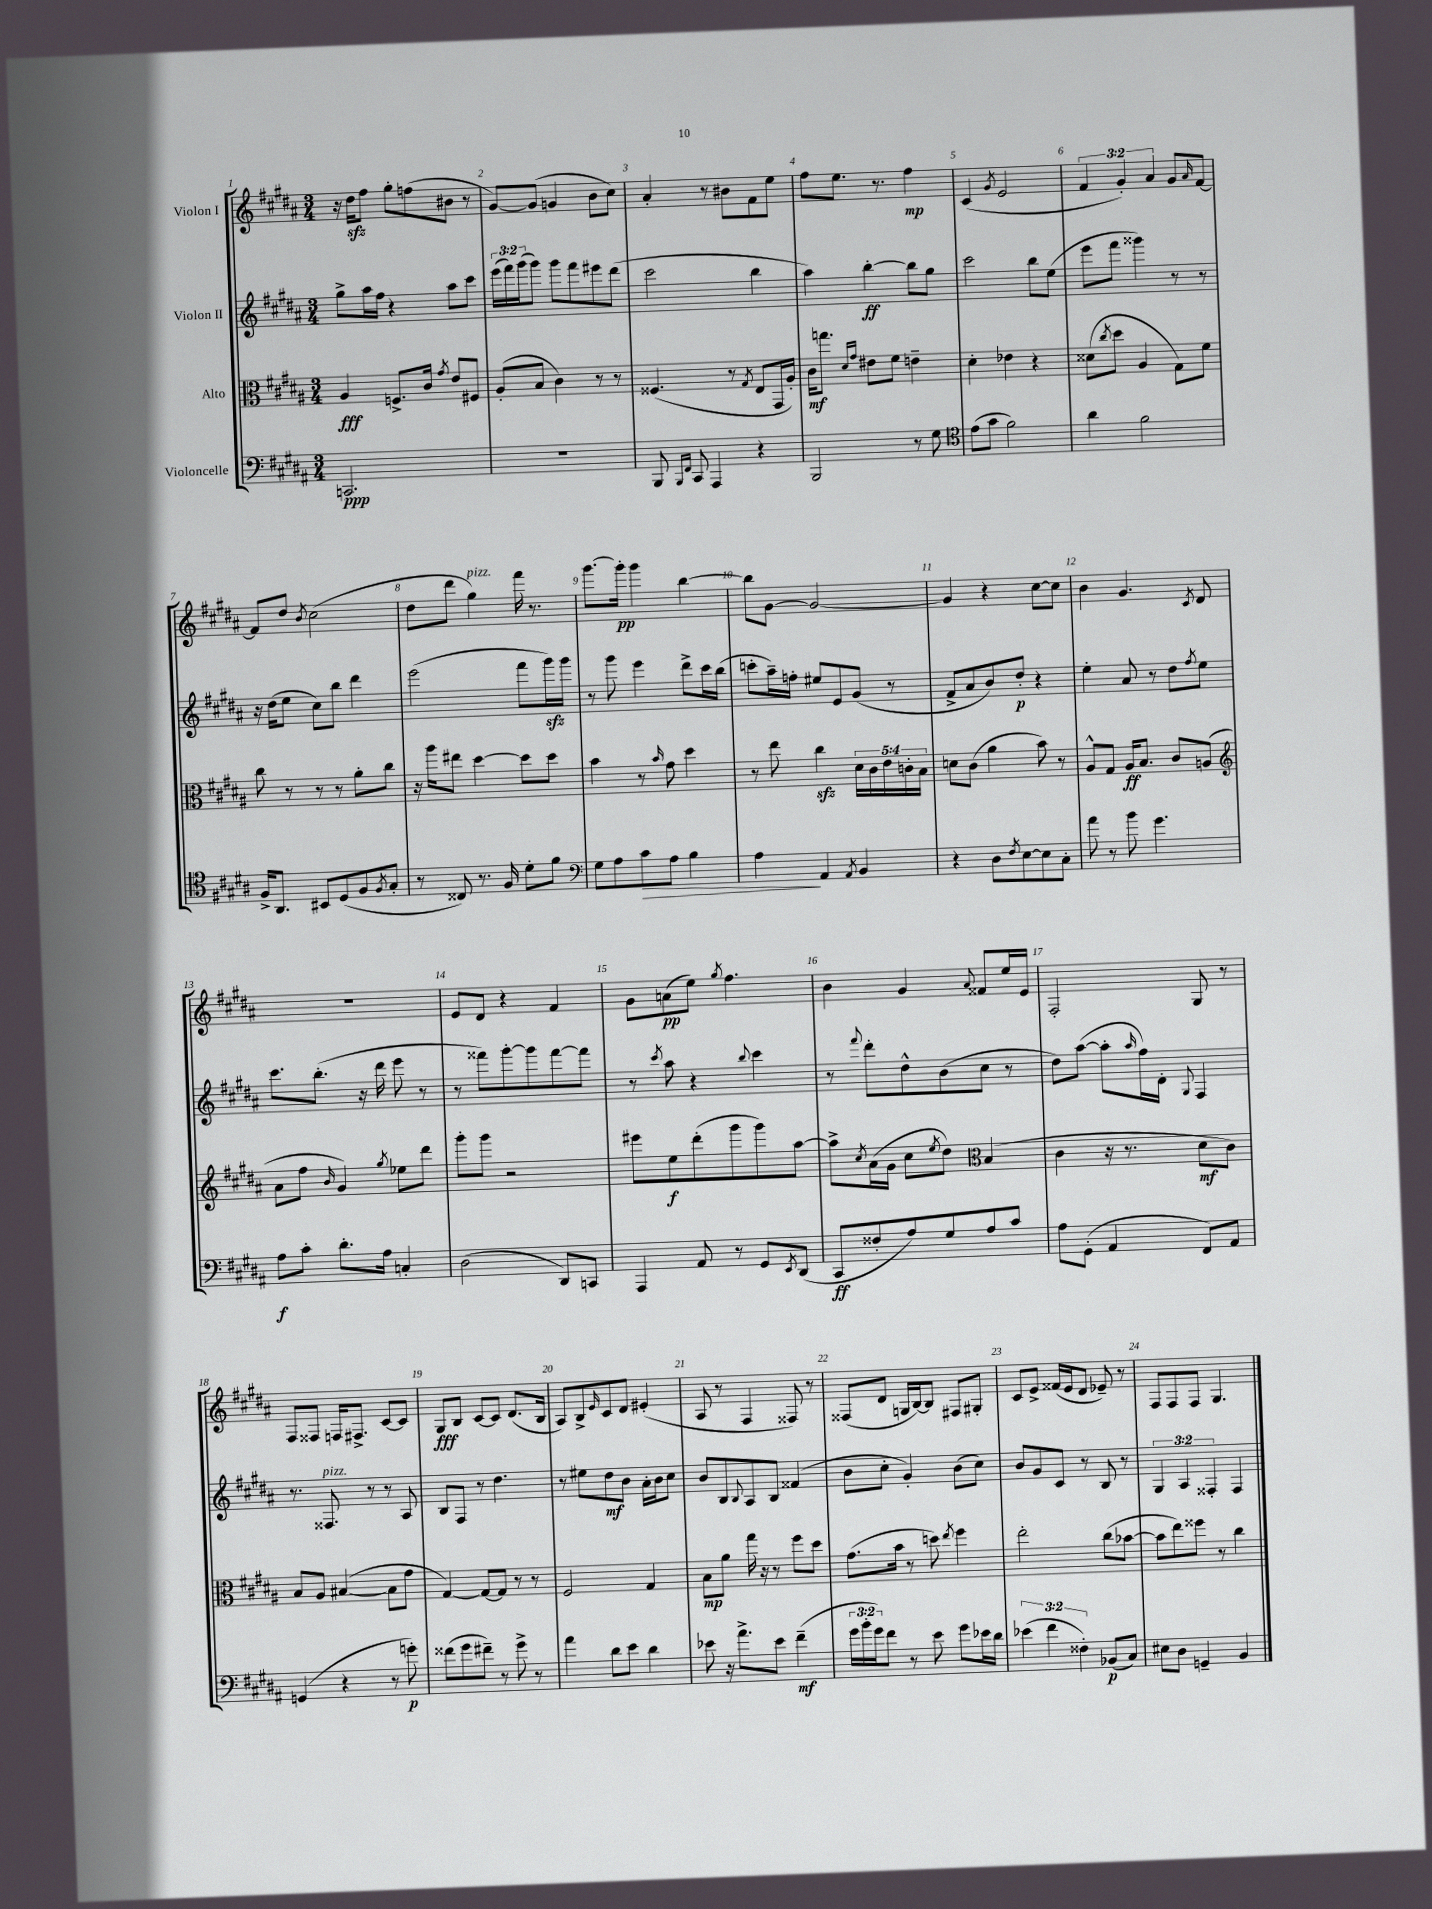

**kern	**kern	**kern	**kern
*staff4	*staff3	*staff2	*staff1
*clefF4	*clefC3	*clefG2	*clefG2
*k[f#c#g#d#a#]	*k[f#c#g#d#a#]	*k[f#c#g#d#a#]	*k[f#c#g#d#a#]
*M3/4	*M3/4	*M3/4	*M3/4
2.CC	4A#	8gg#^	16r
.	.	.	16dd#
.	.	16aa#	8ff#
.	.	16ff#	.
.	8.F^	4r	8gg#'
.	.	.	(8ff
.	16c#	.	.
.	8qg#	.	.
.	8e	8aa#	8b#
.	8F#	8ccc#	8r
=	=	=	=
2.r	(8A#'	(24eee	[8g#)
.	.	24fff#)	.
.	.	(24ggg#	.
.	8B	8ggg#)	(8g#]
.	4c#)	8ggg#	4g
.	.	8fff#	.
.	8r	8eee#	8b
.	8r	(8ddd#	8cc#)
=	=	=	=
8BBB	(4.F##	2ccc#	4a#'
16qqBBB	.	.	.
16qqFF#	.	.	.
8CC#	.	.	.
4AAA#	.	.	8r
.	8r	.	8b#
.	8qG#	.	.
4r	8E	4bb	8f#
.	16GG#	.	8ee
.	16A#')	.	.
=	=	=	=
2BBB	16c#	4aa#)	8ff#
.	8.gg	.	.
.	.	.	8.ee
.	16qqd#	.	.
.	16qqg#	.	.
.	8e#	[4bb'	.
.	.	.	8.r
.	8f#	.	.
8r	4e~	8bb]	4ff#
8G#	.	8gg#	.
=	=	=	=
*clefC4	*	*	*
(8e	4d#'	2ccc#	(4c#
8g#	.	.	.
.	.	.	8qg#
2f#)	4e-	.	2e
.	4r	8bb	.
.	.	(8ee	.
=	=	=	=
4a#	(8d##	8eee	6f#
.	8qcc#	.	.
.	8dd#	8fff#	.
.	.	.	6g#')
2f#	4A#	4ggg##)	.
.	.	.	6a#
.	8G#)	8r	8g#
.	.	.	16qqa#
.	8f#	8r	[8f#
=	=	=	=
16F#^	8cc#	16r	8f#]
8.AA#	.	(16dd#	.
.	8r	8ee	8dd#
.	.	.	8qb
8BB#	8r	8cc#)	(2cc#
(8D#	8r	8bb	.
8F#	8a#'	4ddd#	.
8qF#	.	.	.
8G#'	8cc#	.	.
=	=	=	=
8r	16r	(2eee	8dd#
.	16aa#	.	.
8C##)	8ee#	.	8ddd#
8.r	[4dd#	.	4gg#)
16F#	.	.	.
8d#'	8dd#]	8fff#	16fff#
.	.	.	8.r
8f#	8dd#	16ggg#)	.
.	.	16ggg#	.
=	=	=	=
*clefF4	*	*	*
8G#	4b	8r	[8.ggg#
8A#	.	8ggg#	.
.	.	.	16ggg#']
8c#	8r	4eee	4ggg#
.	16qqb	.	.
8A#	8g#	.	.
4B	4dd#	8ddd#^	[4bb
.	.	16ccc#	.
.	.	(16bb	.
=	=	=	=
4A#	8r	8ccc'	8bb]
.	8ee	16aa#~)	[8g#
.	.	16ff'	.
4AA#	4cc#	8ee#	2g#_
.	.	8e	.
8qAA#	.	.	.
4BB	20d#	(8g#	.
.	20c#	.	.
.	20e	.	.
.	.	8r	.
.	20c'	.	.
.	20B	.	.
=	=	=	=
4r	8d	8f#^	4g#]
.	(8c#	8a#	.
8D#	4a#	8b)	4r
8qF#	.	.	.
[8E	.	8dd#'	.
8E]	8b)	4r	[8cc#
8C#'	8r	.	8cc#]
=	=	=	=
8a#	8A#^^	4ee'	4b
8r	8G#	.	.
8b	16A#	8a#	4.g#
.	8.B	.	.
4.g#	.	8r	.
.	8c#	8dd#	.
.	.	8qff#	8qc#
.	(8A	8ee	8d#
=	=	=	=
*	*clefG2	*	*
8A#	8a#	8.ccc#	2.r
8c#'	8ff#	.	.
.	.	(8.bb'	.
.	16qqb	.	.
8.d#'	4g#)	.	.
.	.	16r	.
16A#	.	16ddd#	.
.	8qgg#	.	.
4C'	8ee-	8eee	.
.	8ddd#	8r	.
=	=	=	=
(2D#	8ggg#'	8r	8e
.	8ggg#	8fff##)	8d#
.	2r	[8ggg#'	4r
.	.	8ggg#]	.
8DD#)	.	[8fff##	4f#
8CC	.	8fff##]	.
=	=	=	=
4AAA#	8eee#	8r	8g#
.	.	8qccc#	.
.	8ee	8aa#	(8a
8AA#	(8ddd#'	4r	8ee)
.	.	.	8qgg#
8r	8ggg#	.	4.ff#
.	.	8qqbb	.
8GG#	8ggg#)	4ccc#	.
8qEE	.	.	.
(8DD#	[8aa#	.	.
=	=	=	=
8CC#	8aa#^]	8r	4b
.	8qcc#	8qqfff#	.
8F##'	(16a#	8ddd#'	.
.	16g#	.	.
8A#)	8cc#	8dd#^^	4g#
.	8qee	.	.
8G#	8dd#)	(8b	.
*	*clefC3	*	*
.	.	.	8qqa#
8A#	(4B	8cc#	8f##
8c#	.	8r	16ee
.	.	.	16e
=	=	=	=
8A#	4c#	8dd#)	2F#'
(8GG#'	.	([8aa#	.
4AA#	16r	8aa#']	.
.	8.r	.	.
.	.	16qqaa#	.
.	.	16ff#)	.
.	.	16d#'	.
.	.	8qqG#	.
8FF#)	8d#	4F#	8G#
8AA#	8c#)	.	8r
=	=	=	=
(4GG	8B	8.r	8F#
.	8A#	.	8F##
.	.	8.F##	.
4r	([4B#	.	16F
.	.	.	8.F#^
.	.	8r	.
8r	8B#]	8r	[8c#
8g')	8g#	8A#	8c#]
=	=	=	=
(8f##	[4G#)	8B	8G#
8g#	.	8F#	8B
8f#~)	8G#_	8r	[8c#
8r	8G#]	4.dd#	8c#]
8g#^	8r	.	(8.d#
8r	8r	.	.
.	.	.	16B
=	=	=	=
4a#	2F#	8r	8A#)
.	.	8ee#	8B^
.	.	.	16qqe
8d#	.	8dd#	8c#
8e	.	8b	8d#
4d#	4G#	16a#'	(4e#'
.	.	16b	.
.	.	8cc#	.
=	=	=	=
8e-	8B	8b	8A#
16r	8a#	8B	8r
8.a#^	.	.	.
.	.	8qqB	.
.	16gg#	8A#	4F#
.	16r	.	.
8e-	8r	8B	.
(4f#~	8ff#	(4f##	8F##)
.	8dd#	.	8r
=	=	=	=
24g#	(8.g#	8b	(8F##
24b'	.	.	.
24g#)	.	.	.
8f#	.	8cc#'	8d#
.	16b	.	.
8r	8r	4g#')	16G
.	.	.	[16B)
8e	8dd)	.	8B]
.	8qee	.	.
8g#	4ff#	(8b	8F#
16e-	.	8cc#)	8G#'
16d#	.	.	.
=	=	=	=
(6e-	2ee'	8b	8c#
.	.	8g#	8e^
6f#	.	.	.
.	.	8c#	(16f##
.	.	.	16e
6F##')	.	.	.
.	.	8r	8d#
(8BB-	(8cc#	8B	8e-~)
8C#)	[8b-	8r	8r
=	=	=	=
8E#	8b-]	6G#	8F#
8D#	8ee)	.	8F#
.	.	6A#	.
4GG~	8ff##	.	8F#
.	.	6F##'	.
.	8r	.	4.G#
4BB	4cc#	4F##	.
==	==	==	==
*-	*-	*-	*-
